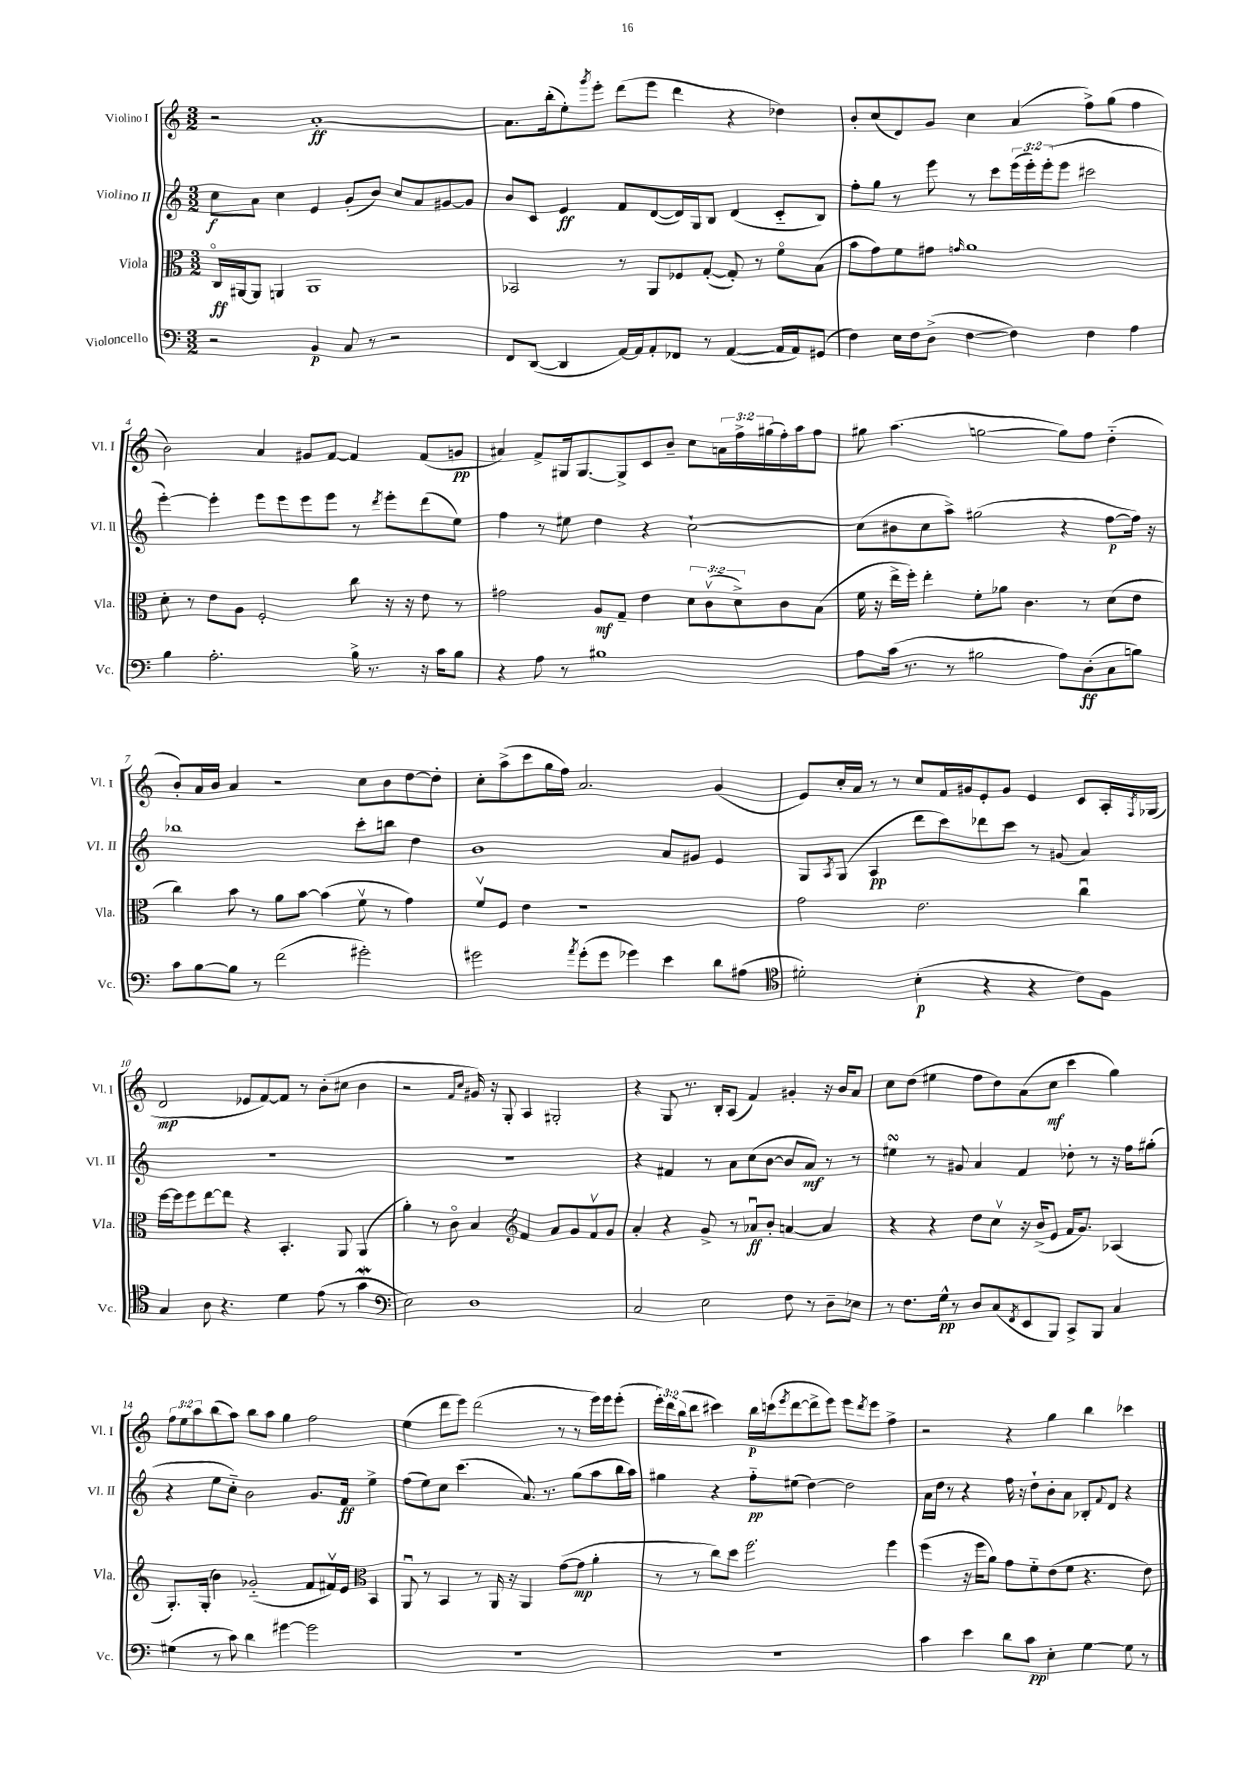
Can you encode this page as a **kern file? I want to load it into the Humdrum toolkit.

**kern	**kern	**kern	**kern
*staff4	*staff3	*staff2	*staff1
*clefF4	*clefC3	*clefG2	*clefG2
*k[]	*k[]	*k[]	*k[]
*M3/2	*M3/2	*M3/2	*M3/2
2r	16Co/LL	8cc\L	2r
.	[16AA#/J	.	.
.	8AA#/]J	8a\J	.
.	4AA/	4cc\	.
4BB/	1AA	4e/	[1a'
8C/	.	(8g'/L	.
8r	.	8b/J)	.
2r	.	8cc/L	.
.	.	8a/	.
.	.	[8g#/	.
.	.	8g#/]J	.
=	=	=	=
8FF/L	2BB-/	8b/L	8.a\]L
([8DD/J	.	8c/J	.
.	.	.	(16bb'\k
4DD/]	.	4e/	8ee'\)
.	.	.	8qggg/
.	.	.	8eee'\J
[16AA/LL)	8r	8f/L	(8ddd\L
16AA/]J	.	.	.
8AA'/	8AA/L	([8d/	8eee\J
8FF-/J	8F-/	16d/]L)	4ddd\
.	.	16G/J	.
8r	([8G'/J	8B/J	.
([4AA/	8G'/])	(4d/	4r
.	8r	.	.
16AA/]LL	8fo\L	8c'~/L	4dd-\)
16AA/J)	.	.	.
(8GG#/J	(8B\J	8B/J)	.
=	=	=	=
4F\)	8b\L	8ff'\L	8b'/L
.	8g\)	8gg\J	(8cc/
16E\LL	8f\	8r	8d/)
16F\J	.	.	.
(8D^\J	8g#\J	8eee\	8g/J
.	16qqg/	.	.
[4F\	1a	8r	4cc\
.	.	8ccc\L	.
4F\])	.	(24eee\L	(4a/
.	.	24eee'\)	.
.	.	(24eee'\J	.
.	.	8eee\J	.
4F\	.	2ccc#\	8ff^\L)
.	.	.	(8gg\J
4A\	.	.	4ff\
=	=	=	=
4B\	8d'\	[4eee'\)	2b\)
.	8r	.	.
2.A'\	8e\L	4eee'\]	.
.	8A\J	.	.
.	2F'/	8eee\L	4a/
.	.	8eee\	.
.	.	8eee\	8g#/L
.	.	8eee\J	[8f/J
16B^\	8cc\	8r	4f/]
8.r	.	.	.
.	.	8qddd/	.
.	16r	8eee'\L	.
.	16r	.	.
16r	8e\	(8ddd\	(8f/L
16c\LK	.	.	.
8B\J	8r	8ee\J)	8g/J
=	=	=	=
4r	2g#\	4ff\	4a#/)
8A\	.	8r	8f^/L
8r	.	8ee#\	16G#/k
.	.	.	[8.G#/
1B#	8A/L	4dd\	.
.	8G~/J	.	8G#^/]
.	4e\	4r	8c/
.	.	.	8b~/J
.	12d\L	[2cc`\	8cc\L
.	(12cv\	.	.
.	.	.	24a\L
.	12d^\)	.	24ff^\
.	.	.	(24gg#\
.	8c\	.	16ff'\)
.	.	.	16aa\J
.	(8B\J	.	8ff\J
=	=	=	=
8A\L	16f\	(8cc\]L	8gg#\
.	16r	.	.
(16c\Jk	16ee^\LL	8b#\	(4.aa\
8.r	16ff'\JJ)	.	.
.	4ee'\	8cc\	.
8r	.	8aa^\J)	.
2B#\	8f'\L	(2gg#\	[2gg\
.	8a-\J	.	.
.	4.c\	.	.
8A\L)	.	4r	8gg\]L)
(8D'\	8r	.	8ff\J
8C\	(8d\L	[8ff\L	(4dd'~\
8B\J)	8e\J	16ff\]Jk)	.
.	.	16r	.
=	=	=	=
8c\L	4cc\)	1bb-	8b'/L)
[8B\	.	.	16a/L
.	.	.	16b/JJ
8B\]J	8b\	.	4a/
8r	8r	.	.
(2f\	8a\L	.	2r
.	[8b\J	.	.
.	(4b\]	.	.
2g#'\)	8fv\	8ccc'\L	8cc\L
.	8r	8bb\J	8b\
.	4g\)	4dd\	[8dd\
.	.	.	8dd'\]J
=	=	=	=
2g#\	8fv/L	1b	8cc'\L
.	8F/J	.	(8aa^\
.	4e\	.	8ccc\
.	.	.	16gg\L
.	.	.	16ff\JJ)
8qa/	.	.	.
(8g#'\L	1r	.	2.a/
8g#\J	.	.	.
4g-\)	.	.	.
4e\	.	8a/L	.
.	.	8g#/J	.
8d\L	.	4e/	(4g/
(8A#\J	.	.	.
=	=	=	=
*clefC4	*	*	*
2d#'\)	2g\	8G/L	8e/L)
.	.	8qA/	.
.	.	(8G/J	16cc'/L
.	.	.	16a/JJ
.	.	4A/	8r
.	.	.	8r
(4B'\	2.e\	8ddd\L	8cc/L
.	.	8ccc\)	16f/L
.	.	.	16g#/J
4r	.	8ddd-\	8e'/
.	.	8ccc\J	8g#/J
4r	.	8r	4e/
.	.	(8g#/	.
8c\L)	4ccu\	4a/)	8c/L
8F\J	.	.	16A'/L
.	.	.	8qF/
.	.	.	(16G-/JJ
=	=	=	=
4G/	[16ff\LL	1.r	2d/
.	16ff\]J	.	.
.	8ff\	.	.
8A\	[8ee\	.	.
4.r	8ee\]J	.	.
.	4r	.	8e-/L
.	.	.	[8f/)
4d\	4.BB'/	.	8f/]J
.	.	.	8r
(8e\	.	.	(8b'\L
8r	8AA/	.	8cc#\J
4g\	(4AA/	.	4b\
=	=	=	=
*clefF4	*	*	*
2E\)	4a'\)	1.r	2r
.	8r	.	.
.	8co\	.	.
.	.	.	16qqf/LL
.	.	.	16qqcc/JJ
1D	4B/	.	16g#/)
.	.	.	16r
.	.	.	8G'/
*	*clefG2	*	*
.	4f/	.	4A/
.	8a/L	.	2G#'/
.	8g/	.	.
.	8fv/	.	.
.	8g/J	.	.
=	=	=	=
2C/	4a'/	4r	4r
.	4r	4f#/	8G/
.	.	.	8.r
2E\	8g^/	8r	.
.	.	.	16B'/LK
.	8r	8a\L	(8A/J
.	8a-u/L	(8cc\	4f/)
.	8b'/J	[8b\J	.
8F\	[4a/	8b/]L	4g#'/
8r	.	8a/J)	.
8D~\L	4a/]	8r	16r
.	.	.	16b/LK
8E-\J	.	8r	8a/J
=	=	=	=
8r	4r	4ee#\	8cc\L
8.F\L	.	.	(8dd\J
.	4r	8r	4ee#\
16G^^\Jk	.	.	.
8r	.	8g#/	.
8D/L	8dd\L	4a/	8ff\L
(8C/	8ccv\J	.	8dd\)
8qFF/	.	.	.
8EE/	16r	4f/	(8a\
.	(16b^/LK	.	.
8BBB/J)	8e/J	.	8cc\J
8CC^/L	16f/LK	8dd-'\	4ccc\
.	8.g/J)	.	.
8BBB/J	.	8r	.
4C/	(4A-/	16r	4gg\)
.	.	16ff\LK	.
.	.	(8gg#'\J	.
=	=	=	=
(4G#\	8.G'/L)	4r	12ff\L
.	.	.	12ee\
.	.	.	12aa\
.	(16G'/Jk	.	.
8r	4b\)	8ee\L	(8bb\
8c\)	.	8cc'~\J)	8aa\J)
4d\	(2g-'~/	2b\	8bb\L
.	.	.	8aa\J
[4g#\	.	.	4gg\
2g#\]	8f/L	8.g/L	2ff\
.	16f#v/L)	.	.
.	16e/JJ	16f/Jk	.
*	*clefC3	*	*
.	4BB/	4ee^\	.
=	=	=	=
1.r	8AAu/	(8ff\L	(4ee\
.	8r	8ee\)	.
.	4BB/	8cc\J	8ddd\L
.	.	(4.ccc\	8eee\J)
.	8r	.	(2ddd\
.	16AA/	.	.
.	16r	.	.
.	4AA/	8.a/)	.
.	.	8.r	.
.	([8g\L	.	8r
.	8g\]J	(8gg\L	8r
.	4a'\	8aa\	16eee\LL)
.	.	.	16eee\J
.	.	16bb\L	(8eee'\J
.	.	16aa\JJ)	.
=	=	=	=
1.r	8r	4gg#\	24eee'\LL)
.	.	.	24ddd\
.	.	.	(24bb\J
.	8r	.	8ddd\J
.	8cc\L)	4r	4ccc#\)
.	8dd\J	.	.
.	2.ff\	8ff'~\L	16bb\LL
.	.	.	(16ccc\J
.	.	.	8qeee/
.	.	(8ee#\J	[8ddd\
.	.	[4dd\)	8ddd^\]
.	.	.	8eee\J)
.	.	2dd\]	8eee\L
.	.	.	8qddd/
.	.	.	8eee\J
.	4ff\	.	4ff^\
=	=	=	=
4c\	(4ff\	16a\LL	2r
.	.	16dd\JJ	.
.	.	8r	.
4e\	16r	4r	.
.	16ff\LK	.	.
.	8a\J)	.	.
8d\L	8g\L	16ff\	4r
.	.	16r	.
8c\J	8f'~\	8dd`\L	.
4E'\	(8e\	8b'\	4gg\
.	8f\J	8a\J	.
[4G\	4.r	8B-'/L	4bb\
.	.	8qqf/	.
.	.	8d/J	.
8G\]	.	4r	4ccc-\
8r	8e\)	.	.
==	==	==	==
*-	*-	*-	*-
